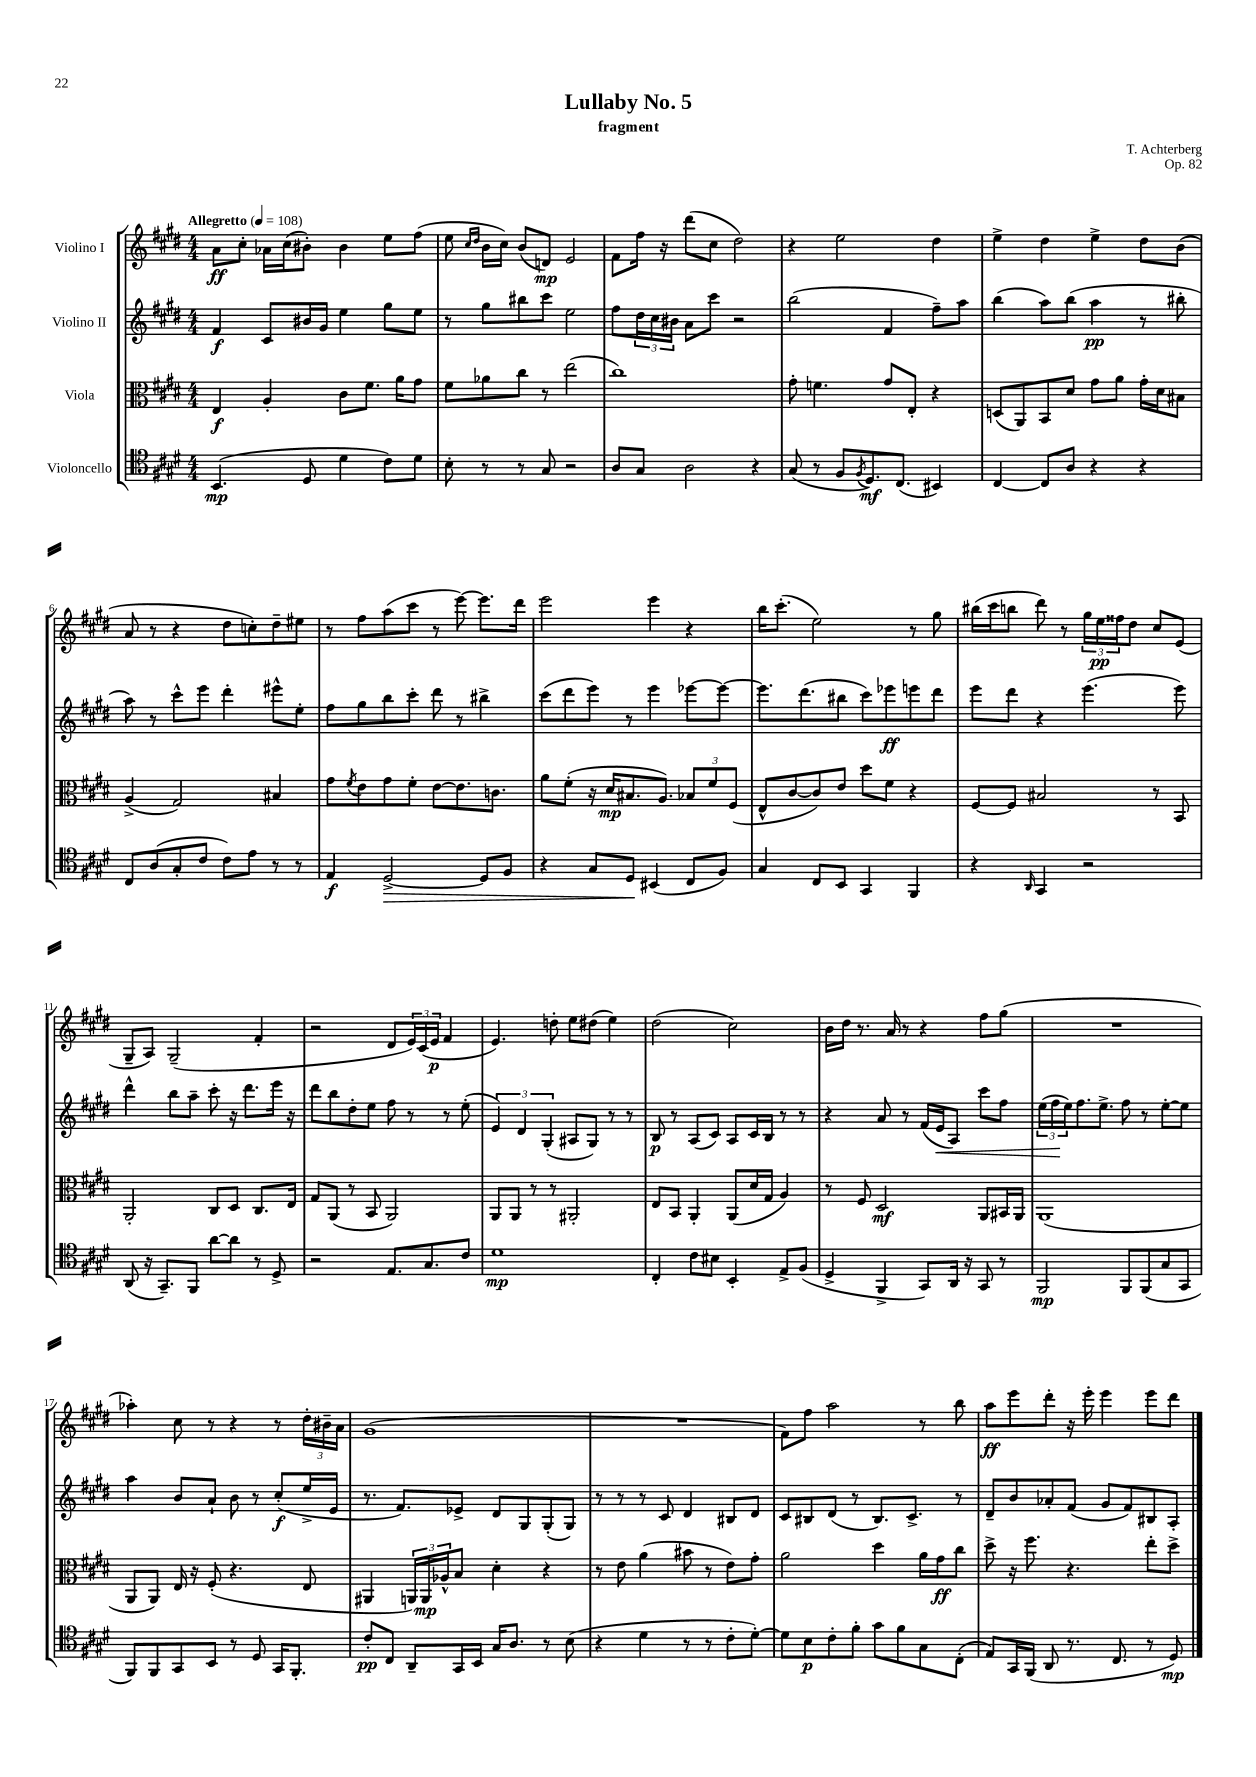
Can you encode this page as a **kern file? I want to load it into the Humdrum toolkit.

**kern	**kern	**kern	**kern
*staff4	*staff3	*staff2	*staff1
*clefC4	*clefC3	*clefG2	*clefG2
*k[f#c#g#d#]	*k[f#c#g#d#]	*k[f#c#g#d#]	*k[f#c#g#d#]
*M4/4	*M4/4	*M4/4	*M4/4
*MM108	*MM108	*MM108	*MM108
(4.BB	4E	4f#	8a
.	.	.	8cc#'
.	4A'	8c#	16a-
.	.	.	(16cc#
8D#	.	16b#	8b#')
.	.	16g#	.
4d#	8c#	4ee	4b#
.	8.f#	.	.
8c#)	.	8gg#	8ee
.	16a	.	.
8d#	8g#	8ee	(8ff#
=	=	=	=
8B'	8f#	8r	8ee
.	.	.	16qqcc#
.	.	.	16qqdd#
8r	8a-	8gg#	16b
.	.	.	16cc#)
8r	8cc#	8bb#	(8b
8G#	8r	8ccc#	8d)
2r	(2ee	2ee	2e
=	=	=	=
8A	1cc#)	8ff#	8f#
8G#	.	24dd#	16ff#
.	.	24cc#	.
.	.	.	16r
.	.	24b#	.
2A	.	8a	(8ddd#
.	.	8ccc#	8cc#
.	.	2r	2dd#)
4r	.	.	.
=	=	=	=
(8G#	8g#'	(2bb	4r
8r	4.f	.	.
8F#	.	.	2ee
8qF#	.	.	.
8.D#)	.	.	.
.	8g#	4f#	.
(8.C#	.	.	.
.	8E'	.	.
4BB#)	4r	8ff#~)	4dd#
.	.	8aa	.
=	=	=	=
[4C#	(8D	(4bb	4ee^
.	8AA)	.	.
8C#]	8BB	8aa)	4dd#
8A	8d#	(8bb	.
4r	8g#	4aa	4ee^
.	8a	.	.
4r	16g#'	8r	8dd#
.	16d#	.	.
.	8B#	8bb#'	(8b
=	=	=	=
8C#	(4A^	8aa)	8a
(8A	.	8r	8r
8G#'	2G#)	8ccc#^^	4r
8c#	.	8eee	.
8c#)	.	4ddd#'	8dd#
8e	.	.	8cc')
8r	4B#	8eee#^^	8dd#~
8r	.	8ee'	8ee#
=	=	=	=
4E	8g#	8ff#	8r
.	8qf#	.	.
.	8e	8gg#	8ff#
[2D#^	8g#	8bb	(8aa
.	8f#'	8ccc#'	8ccc#
.	[8e	8ddd#	8r
.	8.e]	8r	[8eee)
8D#]	.	4bb#^	8.eee]
.	8.c	.	.
8F#	.	.	.
.	.	.	16ddd#
=	=	=	=
4r	8a	(8ccc#	2eee
.	(8f#'	8ddd#	.
8G#	16r	8eee)	.
.	16d#	.	.
8D#	8.B#	8r	.
(4BB#	.	4eee	4eee
.	8.A)	.	.
8C#	12B-	[8eee-	4r
.	12f#	.	.
8F#)	.	8eee-_	.
.	(12F#	.	.
=	=	=	=
4G#	8E^^	8.eee-]	16bb
.	.	.	(8.ccc#'
.	[8c#	.	.
.	.	(8.ddd#	.
8C#	8c#])	.	2ee)
8BB	8e	8bb#	.
4GG#	8dd#	8ccc#)	.
.	8f#	8eee-	.
4FF#	4r	8eee	8r
.	.	8ddd#	8gg#
=	=	=	=
4r	[8F#	8eee	(16bb#
.	.	.	16ccc#
.	8F#]	8ddd#	8bb
16qqAA	.	.	.
4GG#	2B#	4r	8ddd#)
.	.	.	8r
2r	.	(4.eee	24gg#
.	.	.	24ee
.	.	.	24ff##
.	.	.	8dd#
.	8r	.	8cc#
.	8BB	8eee)	(8e
=	=	=	=
(8AA	2AA'	4ddd#^^	8G#~
16r	.	.	8A)
8.GG#~)	.	.	.
.	.	8bb	(2G#~
8FF#	.	8aa~	.
[8a	8C#	8ccc#'	.
8a]	8D#	16r	.
.	.	8.ddd#	.
8r	8.C#	.	4f#'
8D#^	.	16eee	.
.	16E	16r	.
=	=	=	=
2r	8G#	8ddd#	2r
.	(8AA	8bb	.
.	8r	8dd#'	.
.	8BB	8ee	.
8.E	2AA)	8ff#	8d#
.	.	8r	24e)
.	.	.	(24c#
8.G#	.	.	.
.	.	.	24e
.	.	8r	4f#
8c#	.	(8ee'	.
=	=	=	=
1d#	8AA	6e)	4.e)
.	8AA	.	.
.	.	6d#	.
.	8r	.	.
.	.	(6G#'	.
.	8r	.	8dd'
.	2AA#'	8A#	8ee
.	.	8G#)	(8dd#
.	.	8r	4ee)
.	.	8r	.
=	=	=	=
4C#'	8E	8B	(2dd#
.	8BB	8r	.
8c#	4AA'	(8A	.
8B#	.	8c#)	.
4BB'	(8AA	8A	2cc#)
.	16d#	16c#	.
.	16G#	16B	.
8E^	4A)	8r	.
(8F#	.	8r	.
=	=	=	=
4D#^	8r	4r	16b
.	.	.	16dd#
.	8F#	.	8.r
4FF#^	2D#	8a	.
.	.	.	16a
.	.	8r	8r
8GG#)	.	(16f#	4r
.	.	16e	.
16AA	.	8A)	.
16r	.	.	.
8GG#	8AA	8ccc#	8ff#
8r	16BB#	8ff#	(8gg#
.	16AA	.	.
=	=	=	=
2FF#	(1AA	(24ee	1r
.	.	24ff#	.
.	.	24ee)	.
.	.	8.ff#	.
.	.	8.ee^	.
8FF#	.	8ff#	.
(8FF#	.	8r	.
8G#	.	[8ee'	.
8GG#	.	8ee]	.
=	=	=	=
8FF#)	8AA	4aa	4aa-')
8FF#	8AA)	.	.
8GG#	16E	8b	8cc#
.	16r	.	.
8BB	(8F#'	8a`	8r
8r	4.r	8b	4r
8D#	.	8r	.
16GG#	.	(8cc#'	8r
8.FF#'	.	.	.
.	8E	16ee^	24dd#'
.	.	.	24b#~
.	.	16e	.
.	.	.	24a
=	=	=	=
8c#'	4AA#	8.r	(1g#
8C#	.	.	.
.	.	8.f#)	.
8AA~	24AA)	.	.
.	24AA	.	.
.	24A-^^	.	.
16GG#	8B	8e-^	.
16BB	.	.	.
16G#	4d#'	8d#	.
8.A	.	.	.
.	.	8G#	.
8r	4r	(8G#'	.
(8B	.	8G#)	.
=	=	=	=
4r	8r	8r	1r
.	8e	8r	.
4d#	(4a	8r	.
.	.	8c#	.
8r	8b#	4d#	.
8r	8r	.	.
8c#'	8e)	8B#	.
[8d#')	8g#'	8d#	.
=	=	=	=
8d#]	2a	8c#	8f#)
8B	.	8B#	8ff#
8c#'	.	(8d#	2aa
8f#'	.	8r	.
8g#	4dd#	8.B#)	.
8f#	.	.	.
.	.	8.c#^	.
8G#	16a	.	8r
.	16g#	.	.
(8C#'	8cc#	8r	8bb
=	=	=	=
8E)	8dd#^	8d#~	8aa
16GG#	16r	8b	8eee
(16FF#	8.ff#	.	.
8AA	.	8a-'	8ddd#'
8.r	4.r	(8f#	16r
.	.	.	16eee'
.	.	8g#	4eee
8.C#	.	.	.
.	.	8f#)	.
8r	8ee'	8B#	8eee
8D#)	8dd#^	8A'	8ddd#
==	==	==	==
*-	*-	*-	*-
